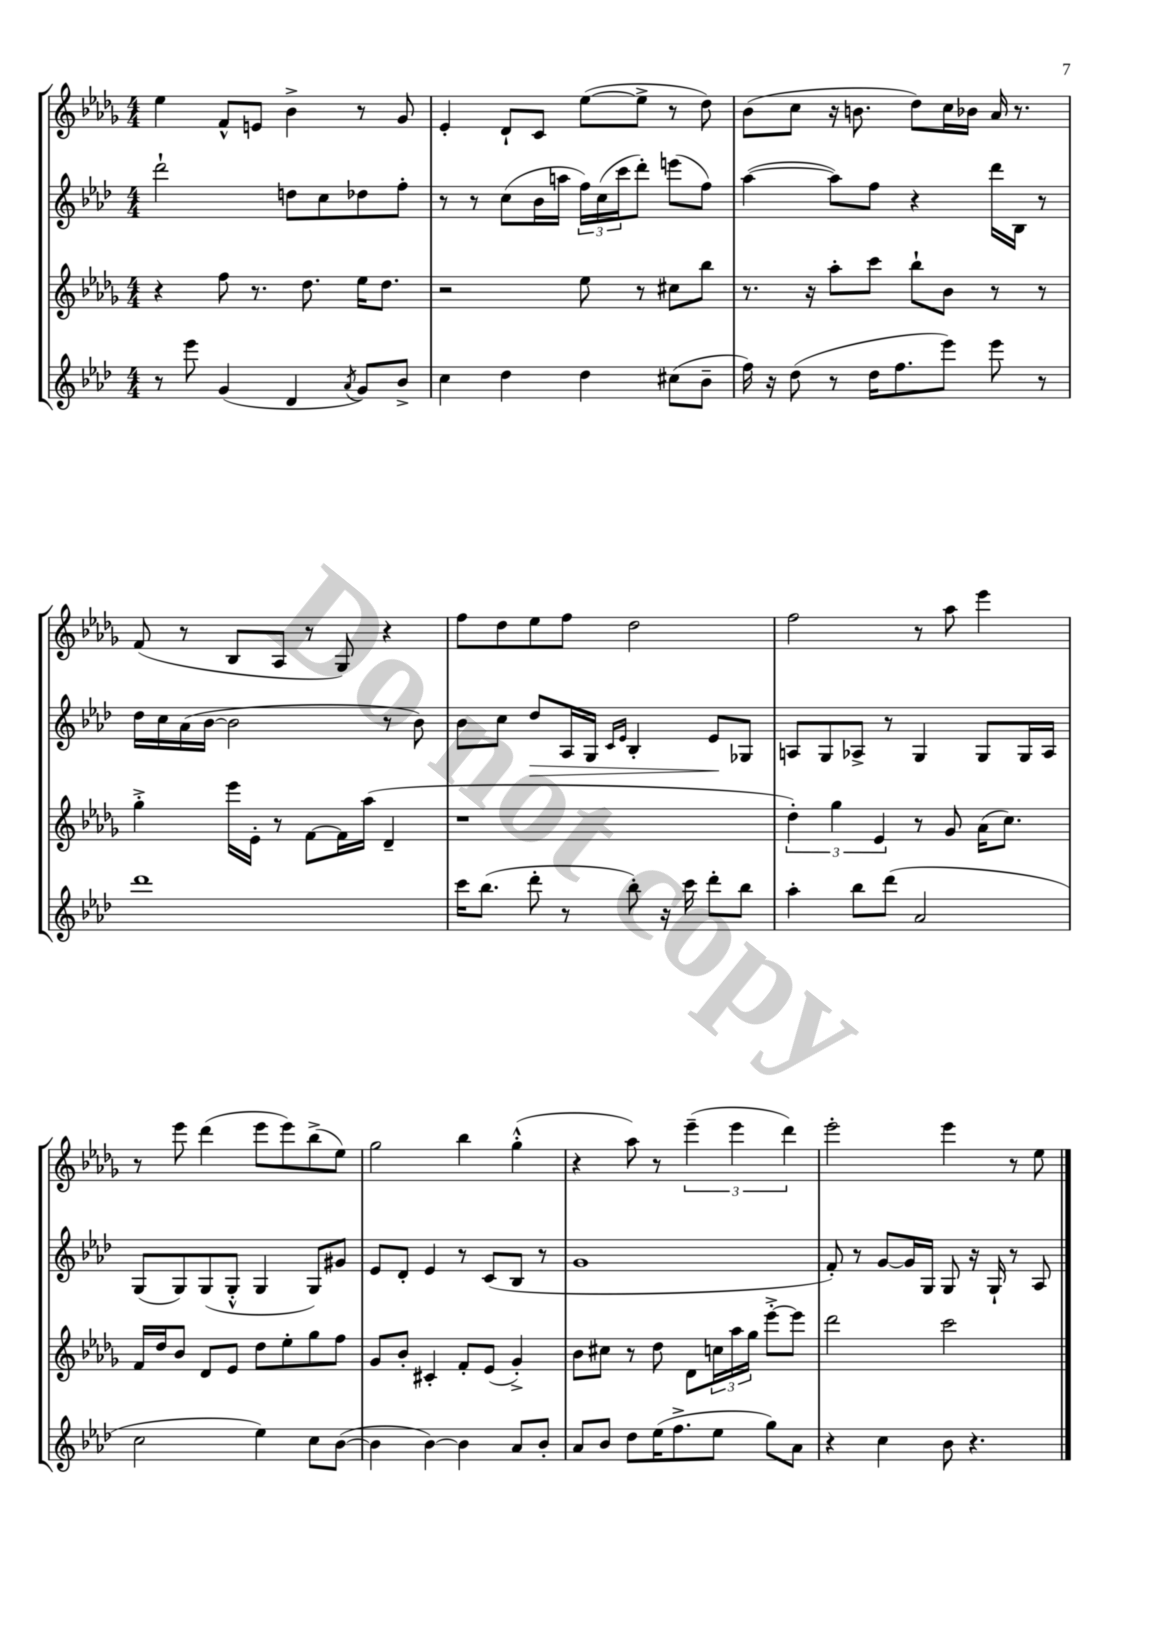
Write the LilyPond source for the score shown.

<<
\new StaffGroup <<
\new Staff = "s0" {
    \clef treble \key des \major \numericTimeSignature \time 4/4
    ees''4 f'8-^ e'8 bes'4-> r8 ges'8 |
    ees'4-. des'8-! c'8 ees''8~( ees''8-> r8 des''8) |
    bes'8( c''8 r16 b'8. des''8) c''16 bes'16 aes'16 r8. |
    f'8( r8 bes8 aes8 r8 ges8) r4 |
    f''8 des''8 ees''8 f''8 des''2 |
    f''2 r8 aes''8 ees'''4 |
    r8 ees'''8 des'''4( ees'''8 ees'''8) bes''8->( ees''8) |
    ges''2 bes''4 ges''4-.-^( |
    r4 aes''8) r8 \tuplet 3/2 { ees'''4--( ees'''4 des'''4) } |
    ees'''2-. ees'''4 r8 ees''8 \bar "|." |
}
\new Staff = "s1" {
    \clef treble \key aes \major \numericTimeSignature \time 4/4
    des'''2-! d''8 c''8 des''8 f''8-. |
    r8 r8 c''8( bes'16 a''16 \tuplet 3/2 { f''16) c''16( c'''16 } des'''8-.) e'''8( f''8) |
    aes''4~( aes''8) f''8 r4 des'''16 bes16 r8 |
    des''16 c''16 aes'16( bes'16~ bes'2 r8 bes'8) |
    bes'8 c''8 des''8\> aes16 g16 \grace { c'16 ees'16 } bes4-. ees'8\! ges8 |
    a8 g8 aes8-> r8 g4 g8 g16 aes16 |
    g8( g8) g8( g8-.-^ g4 g8) gis'8 |
    ees'8 des'8-. ees'4 r8 c'8( bes8 r8 |
    g'1 |
    f'8-.) r8 g'8~ g'16 g16 g8 r16 g16-! r8 aes8 \bar "|." |
}
\new Staff = "s2" {
    \clef treble \key des \major \numericTimeSignature \time 4/4
    r4 f''8 r8. des''8. ees''16 des''8. |
    r2 ees''8 r8 cis''8 bes''8 |
    r8. r16 aes''8-. c'''8 bes''8-! bes'8 r8 r8 |
    ges''4-.-> ees'''16 ees'16-. r8 f'8~ f'16 aes''16( des'4-- |
    r1 |
    \tuplet 3/2 { des''4-.) ges''4 ees'4 } r8 ges'8 aes'16( c''8.) |
    f'16 des''16 bes'8 des'8 ees'8 des''8 ees''8-. ges''8 f''8 |
    ges'8 bes'8-. cis'4-. f'8-. ees'8( ges'4-.->) |
    bes'8 cis''8 r8 des''8 des'8 \tuplet 3/2 { c''16 aes''16 ges''16 } ees'''8~-.-> ees'''8 |
    des'''2 c'''2 \bar "|." |
}
\new Staff = "s3" {
    \clef treble \key aes \major \numericTimeSignature \time 4/4
    r8 ees'''8 g'4( des'4 \acciaccatura { aes'8 } g'8) bes'8-> |
    c''4 des''4 des''4 cis''8( bes'8-- |
    f''16) r16 des''8( r8 des''16 f''8. ees'''8) ees'''8 r8 |
    des'''1 |
    c'''16 bes''8.( des'''8-. r8 bes''8-.) r16 c'''16 des'''8-. bes''8 |
    aes''4-. bes''8 des'''8( aes'2 |
    c''2 ees''4) c''8 bes'8~( |
    bes'4 bes'4~) bes'4 aes'8 bes'8-. |
    aes'8 bes'8 des''8 ees''16( f''8.-> ees''8 g''8) aes'8 |
    r4 c''4 bes'8 r4. \bar "|." |
}
>>
>>
\layout { \context { \Score \remove "Bar_number_engraver" } }
